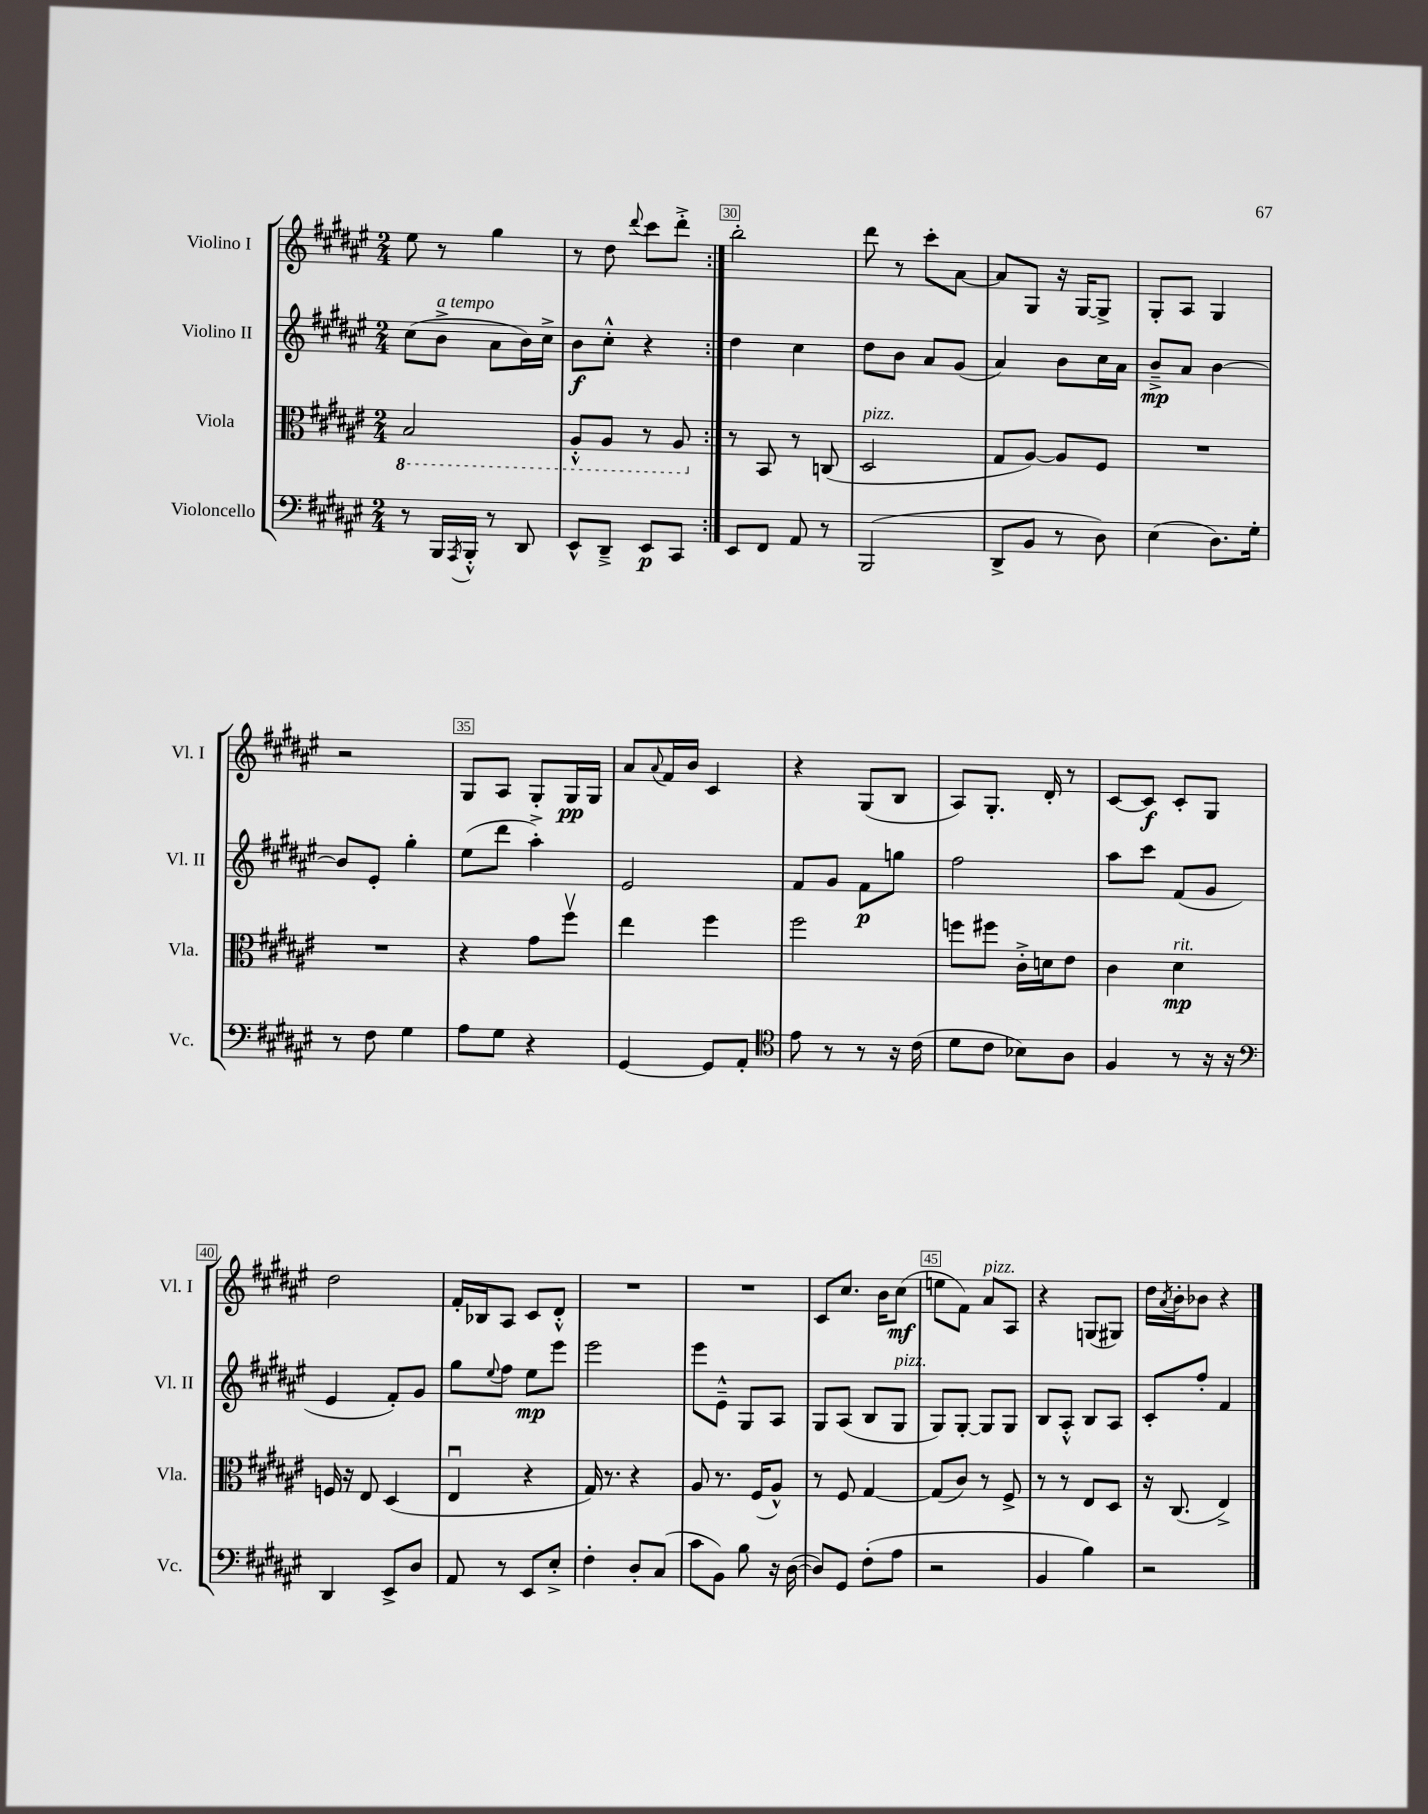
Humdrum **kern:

**kern	**kern	**kern	**kern
*staff4	*staff3	*staff2	*staff1
*clefF4	*clefC3	*clefG2	*clefG2
*k[f#c#g#d#a#e#]	*k[f#c#g#d#a#e#]	*k[f#c#g#d#a#e#]	*k[f#c#g#d#a#e#]
*M2/4	*M2/4	*M2/4	*M2/4
8r	2BB/	(8cc#\L	8ee#\
16BBB/LL	.	8b^\J	8r
8qAAA#/	.	.	.
16BBB'^^/JJ	.	.	.
8r	.	8a#\L	4gg#\
8DD#/	.	16b\L)	.
.	.	16cc#^\JJ	.
=	=	=	=
8EE#^^/L	8AA#'^^/L	8b\L	8r
8DD#~^/J	8AA#/J	8cc#'^^\J	8dd#\
.	.	.	8qqddd#/
8EE#/L	8r	4r	8ccc#\L
8CC#/J	8AA#/	.	8ddd#'^\J
=:|!	=:|!	=:|!	=:|!
8EE#/L	8r	4dd#\	2bb'\
8FF#/J	8BB/	.	.
8AA#/	8r	4cc#\	.
8r	(8C/	.	.
=	=	=	=
(2BBB/	2D#/	8dd#\L	8ddd#\
.	.	8b\J	8r
.	.	8a#/L	8ccc#'\L
.	.	(8g#/J	[8a#\J
=	=	=	=
8DD#^/L	8G#/L	4a#/)	8a#/]L
8BB/J	[8A#/J)	.	8G#/J
8r	8A#/]L	8b\L	16r
.	.	.	[16G#/LK
8D#\)	8F#/J	16cc#\L	8G#^/]J
.	.	16a#\JJ	.
=	=	=	=
(4E#\	2r	8b~^/L	8G#'/L
.	.	8a#/J	8A#/J
8.D#\L)	.	[4b\	4G#/
16G#'\Jk	.	.	.
=	=	=	=
8r	2r	8b/]L	2r
8F#\	.	8e#'/J	.
4G#\	.	4gg#'\	.
=	=	=	=
8A#\L	4r	(8ee#\L	8G#/L
8G#\J	.	8ddd#\J	8A#/J
4r	8g#\L	4aa#'^\)	8G#'/L
.	8ff#v\J	.	16G#/L
.	.	.	16G#/JJ
=	=	=	=
[4GG#/	4ee#\	2e#/	8a#/L
.	.	.	8qqa#/
.	.	.	16f#/L
.	.	.	16b/JJ
8GG#/]L	4ff#\	.	4c#/
8AA#'/J	.	.	.
=	=	=	=
*clefC4	*	*	*
8e#\	2ff#\	8f#/L	4r
8r	.	8g#/J	.
8r	.	8f#\L	(8G#/L
16r	.	8gg\J	8B/J
(16c#\	.	.	.
=	=	=	=
8d#\L	8ff\L	2ff#\	8A#/L)
8c#\J	8ff#\J	.	8.G#'/J
8B-\L)	16c#'^\LL	.	.
.	16d\J	.	16d#'/
8A#\J	8e#\J	.	8r
=	=	=	=
4F#/	4c#\	8aa#\L	[8c#/L
.	.	8ccc#\J	8c#/]J
8r	4d#\	(8f#/L	8c#'/L
16r	.	8g#/J	8G#/J
16r	.	.	.
=	=	=	=
*clefF4	*	*	*
4DD#/	16F/	4e#/	2dd#\
.	16r	.	.
.	8E#/	.	.
8EE#^/L	(4D#/	8f#'/L)	.
8D#/J	.	8g#/J	.
=	=	=	=
8AA#/	4E#u/	8gg#\L	16f#'/LL
.	.	.	16B-/J
.	.	8qqee#/	.
8r	.	8ff#\J	8A#/J
8EE#/L	4r	8ee#\L	8c#/L
8E#'^/J	.	8eee#\J	8d#'^^/J
=	=	=	=
4F#'\	16G#/)	2eee#\	2r
.	8.r	.	.
8D#'/L	4r	.	.
(8C#/J	.	.	.
=	=	=	=
8c#\L	8A#/	8eee#\L	2r
8BB\J)	8.r	8e#~^^\J	.
8B\	.	8G#/L	.
.	(16F#/LK	.	.
16r	8A#^^/J)	8A#/J	.
([16D#\	.	.	.
=	=	=	=
8D#/]L)	8r	8G#/L	8c#/L
8GG#/J	8F#/	(8A#/J	8.cc#/J
(8F#'\L	[4G#/	8B/L	.
.	.	.	16b\LK
8A#\J	.	8G#/J	(8cc#\J
=	=	=	=
2r	(8G#/]L	8G#/L)	8ee\L
.	8c#/J)	[8G#'/J	8f#\J)
.	8r	8G#/]L	8a#/L
.	8F#^/	8G#/J	8A#/J
=	=	=	=
4BB/	8r	8B/L	4r
.	8r	8A#'^^/J	.
4B\)	8E#/L	8B/L	(8G/L
.	8D#/J	8A#/J	8G#/J)
=	=	=	=
2r	16r	8c#'/L	16dd#\LL
.	.	.	8qa#/
.	(8.C#/	.	16b'\J
.	.	8ff#'/J	8b-\J
.	4E#^/)	4f#/	4r
==	==	==	==
*-	*-	*-	*-
